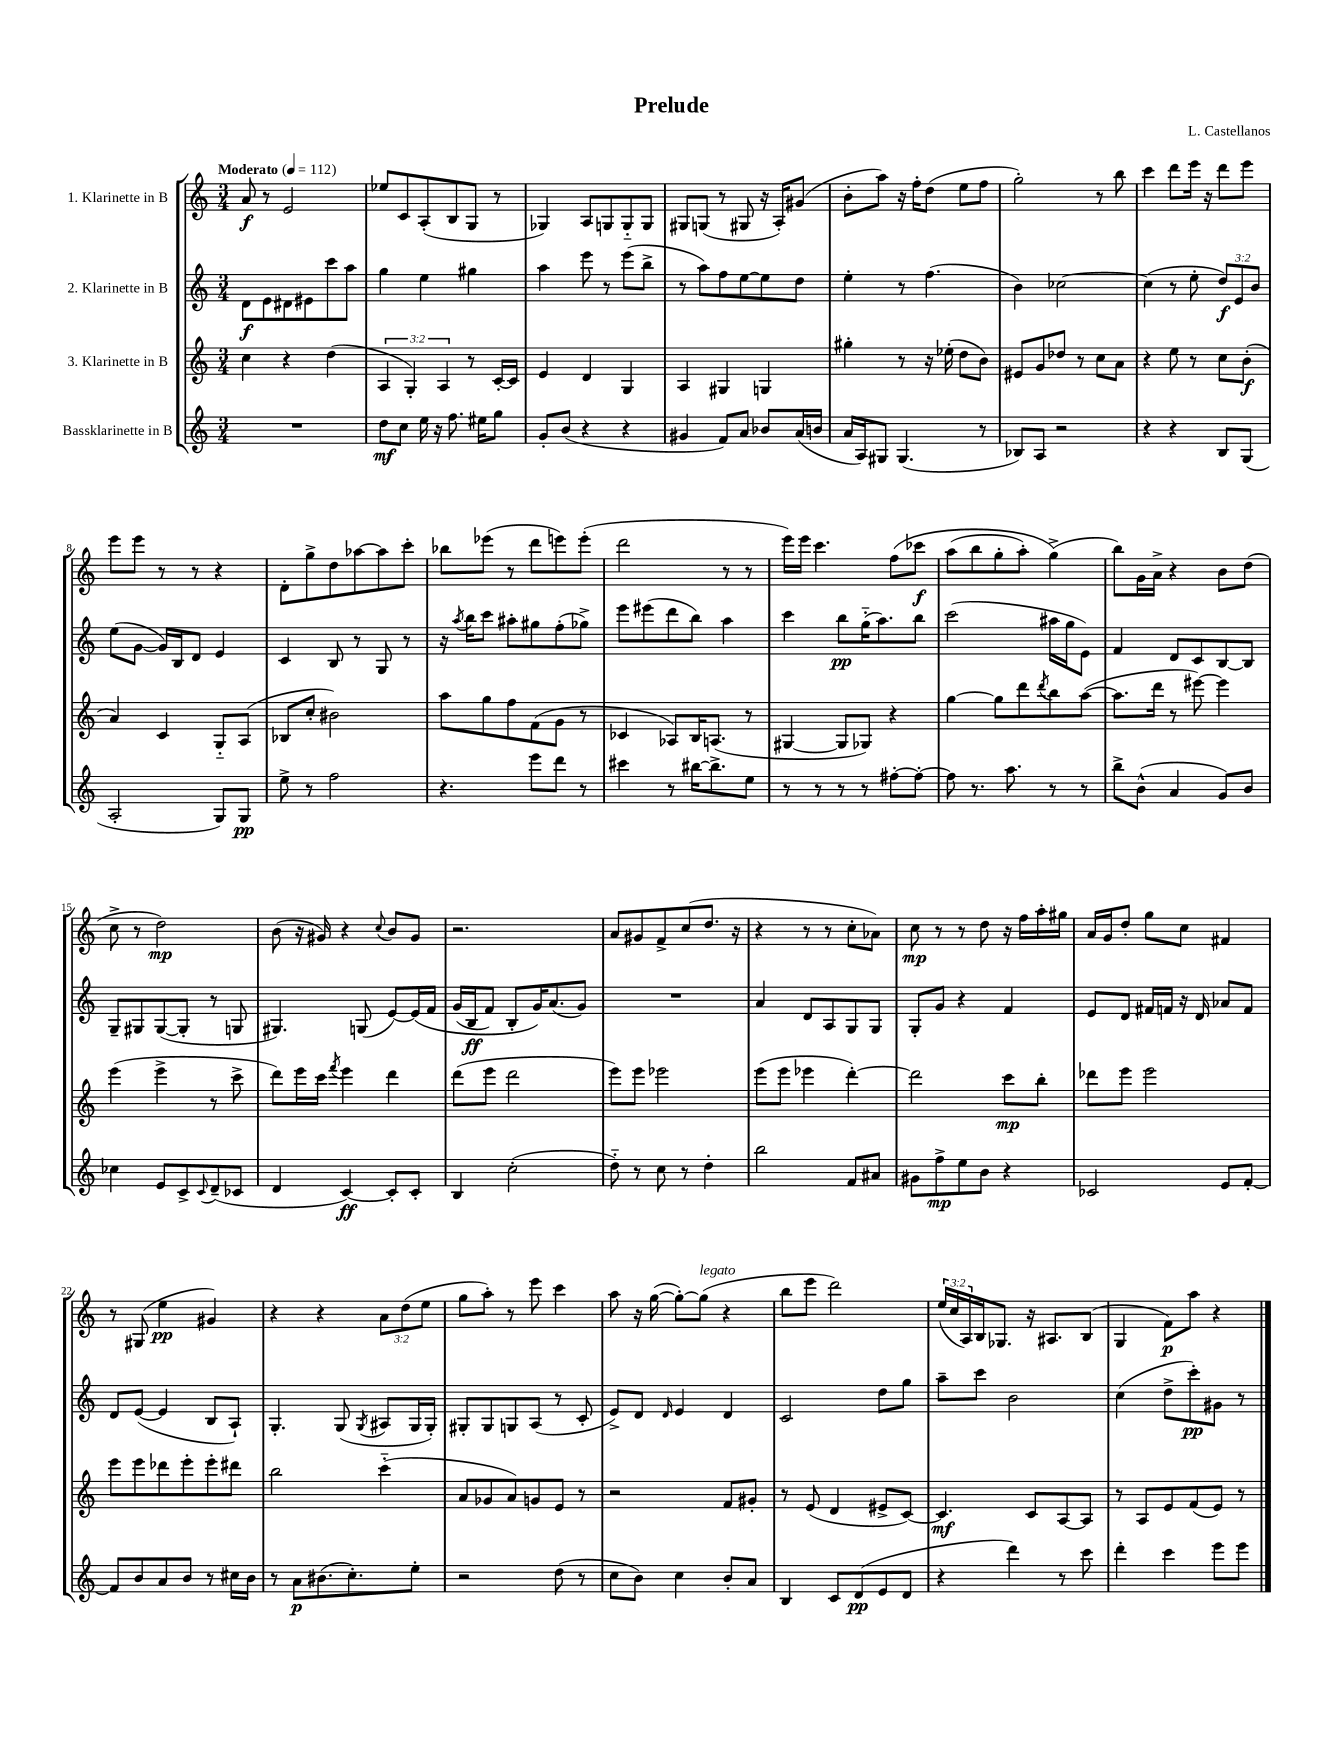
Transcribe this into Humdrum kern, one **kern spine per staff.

**kern	**dynam	**kern	**dynam	**kern	**dynam	**kern	**dynam
*part4	*part4	*part3	*part3	*part2	*part2	*part1	*part1
*staff4	*staff4	*staff3	*staff3	*staff2	*staff2	*staff1	*staff1
*I"Bassklarinette in B	*	*I"3. Klarinette in B	*	*I"2. Klarinette in B	*	*I"1. Klarinette in B	*
*clefG2	*	*clefG2	*	*clefG2	*	*clefG2	*
*k[]	*	*k[]	*	*k[]	*	*k[]	*
*M3/4	*	*M3/4	*	*M3/4	*	*M3/4	*
*MM112	*	*MM112	*	*MM112	*	*MM112	*
=1	=1	=1	=1	=1	=1	=1	=1
!	!	!	!	!	!	!LO:TX:a:B:t=Moderato	!
2.r	.	4cc\	.	8d\L	f	8a/	f
.	.	.	.	8e\	.	8r	.
.	.	4r	.	8d#X\	.	2e/	.
.	.	.	.	8e#X\	.	.	.
.	.	(4dd\	.	8ccc\	.	.	.
.	.	.	.	8aa\J	.	.	.
=2	=2	=2	=2	=2	=2	=2	=2
8dd\L	mf	6A/	.	4gg\	.	8ee-X/L	.
8cc\J	.	.	.	.	.	8c/	.
.	.	6G'/)	.	.	.	.	.
16ee\	.	.	.	4ee\	.	(8A'/	.
16r	.	.	.	.	.	.	.
.	.	6A/	.	.	.	.	.
8.ff\	.	.	.	.	.	8B/	.
.	.	8r	.	4gg#X\	.	8G/J	.
16ee#X\KL	.	.	.	.	.	.	.
8gg\J	.	[16c'/LL	.	.	.	8r	.
.	.	16c/JJ]	.	.	.	.	.
=3	=3	=3	=3	=3	=3	=3	=3
8g'/L	.	4e/	.	4aa\	.	4G-X/)	.
(8b/J	.	.	.	.	.	.	.
4r	.	4d/	.	8eee\	.	8A/L	.
.	.	.	.	8r	.	8Gn/	.
4r	.	4G/	.	(8eee\L	.	8G/	.
.	.	.	.	8bb^\J	.	8G/J	.
=4	=4	=4	=4	=4	=4	=4	=4
4g#X/	.	4A/	.	8r	.	8G#X/L	.
.	.	.	.	8aa\L)	.	(8Gn/J	.
8f/L)	.	4G#X/	.	8ff\	.	8r	.
8a/J	.	.	.	[8ee\	.	8G#X/	.
8b-X/L	.	4Gn/	.	8ee\]	.	16r	.
.	.	.	.	.	.	16A'/KL)	.
(16a/L	.	.	.	8dd\J	.	(8g#X/J	.
16bn/JJ	.	.	.	.	.	.	.
=5	=5	=5	=5	=5	=5	=5	=5
16a/LL	.	4gg#X'\	.	4ee'\	.	8b'\L	.
16A/J)	.	.	.	.	.	.	.
8G#X/J	.	.	.	.	.	8aa\J)	.
(4.G#/	.	8r	.	8r	.	16r	.
.	.	.	.	.	.	16ff'\KL	.
.	.	16r	.	(4.ff\	.	(8dd\J	.
.	.	(16ee-X'\	.	.	.	.	.
.	.	8dd\L	.	.	.	8ee\L	.
8r	.	8b\J)	.	.	.	8ff\J	.
=6	=6	=6	=6	=6	=6	=6	=6
8B-X/L)	.	8e#X/L	.	4b\)	.	2gg'\)	.
8A/J	.	8g/	.	.	.	.	.
2r	.	8dd-X/J	.	[2cc-X\	.	.	.
.	.	8r	.	.	.	.	.
.	.	8cc\L	.	.	.	8r	.
.	.	8a\J	.	.	.	8bb\	.
=7	=7	=7	=7	=7	=7	=7	=7
4r	.	4r	.	(4cc-\]	.	4ccc\	.
4r	.	8ee\	.	8r	.	8ddd\L	.
.	.	8r	.	8ee'\	.	16eee\Jk	.
.	.	.	.	.	.	16r	.
8B/L	.	8cc\L	.	12dd/L)	f	8ddd\L	.
.	.	.	.	12e/	.	.	.
(8G/J	.	(8b'\J	f	.	.	8eee\J	.
.	.	.	.	12b/J	.	.	.
!!LO:LB:g=z
=8	=8	=8	=8	=8	=8	=8	=8
2A'/	.	4a/)	.	(8ee\L	.	8eee\L	.
.	.	.	.	[8g\J	.	8eee\J	.
.	.	4c/	.	16g/LL])	.	8r	.
.	.	.	.	16B/J	.	.	.
.	.	.	.	8d/J	.	8r	.
8G/L)	.	8G/L	.	4e/	.	4r	.
8G/J	pp	(8A/J	.	.	.	.	.
=9	=9	=9	=9	=9	=9	=9	=9
8ee^\	.	8B-X/L	.	4c/	.	8d'\L	.
8r	.	8cc'/J	.	.	.	8gg^\	.
2ff\	.	2b#X\)	.	8B/	.	8dd\	.
.	.	.	.	8r	.	[8aa-X\	.
.	.	.	.	8G/	.	8aa-\]	.
.	.	.	.	8r	.	8ccc'\J	.
=10	=10	=10	=10	=10	=10	=10	=10
4.r	.	8aa\L	.	16r	.	8bb-X\L	.
.	.	.	.	8qaa/	.	.	.
.	.	.	.	16bb\KL	.	.	.
.	.	8gg\	.	8ccc\J	.	(8eee-X\J	.
.	.	8ff\	.	8aa#X'\L	.	8r	.
8eee\L	.	(8f\	.	8gg#X\	.	8ddd\L	.
8ddd\J	.	8g\J	.	(8ff'\	.	8eeen\)	.
8r	.	8r	.	8gg-X^\J)	.	(8eee'\J	.
=11	=11	=11	=11	=11	=11	=11	=11
4ccc#X\	.	4c-X/	.	8eee\L	.	2ddd\	.
.	.	.	.	(8eee#X\	.	.	.
8r	.	8A-X/L)	.	8ddd\	.	.	.
[16bb#X\KL	.	16B/K	.	8bb\J)	.	.	.
8.bb#^\]	.	(8.An/J	.	.	.	.	.
.	.	.	.	4aa\	.	8r	.
8ee\J	.	8r	.	.	.	8r	.
=12	=12	=12	=12	=12	=12	=12	=12
8r	.	[4G#X/	.	4ccc\	.	16eee\LL)	.
.	.	.	.	.	.	16eee\JJ	.
8r	.	.	.	.	.	4.ccc\	.
8r	.	8G#/L]	.	8bb\L	pp	.	.
8r	.	8G-X/J)	.	(16gg\K	.	.	.
.	.	.	.	8.aa\)	.	.	.
[8ff#X'\L	.	4r	.	.	.	(8ff\L	.
8ff#'\J_	.	.	.	8bb\J	.	8ccc-X\J	f
=13	=13	=13	=13	=13	=13	=13	=13
8ff#\]	.	[4gg\	.	(2ccc\	.	(8aa\L	.
8.r	.	.	.	.	.	8bb\	.
.	.	8gg\L]	.	.	.	8gg'\	.
8.aa\	.	.	.	.	.	.	.
.	.	8ddd\	.	.	.	8aa'\J)	.
.	.	8qddd/	.	.	.	.	.
8r	.	8bb\	.	16aa#X\LL	.	(4gg^\)	.
.	.	.	.	16gg\J	.	.	.
8r	.	([8aa\J	.	8e\J)	.	.	.
=14	=14	=14	=14	=14	=14	=14	=14
8bb^\L	.	8.aa\L]	.	4f/	.	8bb\L)	.
(8b^^\J	.	.	.	.	.	16g\L	.
.	.	16ddd\Jk	.	.	.	16a^\JJ	.
4a/	.	8r	.	8d/L	.	4r	.
.	.	[8eee#X\)	.	8c/	.	.	.
8g/L)	.	4eee#\]	.	[8B/	.	8b\L	.
8b/J	.	.	.	8B/J]	.	(8dd\J	.
!!LO:LB:g=z
=15	=15	=15	=15	=15	=15	=15	=15
4cc-X\	.	(4eee\	.	8G~/L	.	8cc^\	.
.	.	.	.	8G#X/	.	8r	.
8e/L	.	4eee^\	.	([8G#/	.	2dd\)	mp
8c^/	.	.	.	8G#'/J]	.	.	.
8qqc/	.	.	.	.	.	.	.
(8d~/	.	8r	.	8r	.	.	.
8c-X/J	.	8ccc^\	.	8Gn/	.	.	.
=16	=16	=16	=16	=16	=16	=16	=16
4d/	.	8ddd\L)	.	4.G#X/)	.	(8b\	.
.	.	16eee\L	.	.	.	16r	.
.	.	16ccc\JJ	.	.	.	16g#X/)	.
.	.	8qfff/	.	.	.	.	.
[4c/)	ff	4eee\	.	.	.	4r	.
.	.	.	.	(8Gn/	.	.	.
.	.	.	.	.	.	8qqcc/	.
8c'/L]	.	4ddd\	.	[8e/L)	.	8b/L	.
8c'/J	.	.	.	(16e/L]	.	8g#/J	.
.	.	.	.	16f/JJ	.	.	.
=17	=17	=17	=17	=17	=17	=17	=17
4B/	.	(8ddd\L	.	(16g/LL	.	2.r	.
.	.	.	.	16B/J	ff	.	.
.	.	8eee\J	.	8f/J)	.	.	.
(2cc'\	.	2ddd\	.	8B'/L	.	.	.
.	.	.	.	16g/K)	.	.	.
.	.	.	.	(8.a/	.	.	.
.	.	.	.	8g/J)	.	.	.
=18	=18	=18	=18	=18	=18	=18	=18
8dd\)	.	8eee\L)	.	2.r	.	8a/L	.
8r	.	8eee\J	.	.	.	8g#X/	.
8cc\	.	2eee-X\	.	.	.	8f^/	.
8r	.	.	.	.	.	(8cc/	.
4dd'\	.	.	.	.	.	8.dd/J	.
.	.	.	.	.	.	16r	.
=19	=19	=19	=19	=19	=19	=19	=19
2bb\	.	(8eee\L	.	4a/	.	4r	.
.	.	8eee\J	.	.	.	.	.
.	.	4eee-X\	.	8d/L	.	8r	.
.	.	.	.	8A/	.	8r	.
8f/L	.	[4ddd'\)	.	8G/	.	8cc'\L	.
8a#X/J	.	.	.	8G/J	.	8a-X\J)	.
=20	=20	=20	=20	=20	=20	=20	=20
8g#X\L	.	2ddd\]	.	8G'/L	.	8cc\	mp
8ff^\	mp	.	.	8g/J	.	8r	.
8ee\	.	.	.	4r	.	8r	.
8b\J	.	.	.	.	.	8dd\	.
4r	.	8ccc\L	mp	4f/	.	16r	.
.	.	.	.	.	.	16ff\LL	.
.	.	8bb'\J	.	.	.	16aa'\	.
.	.	.	.	.	.	16gg#X\JJ	.
=21	=21	=21	=21	=21	=21	=21	=21
2c-X/	.	8ddd-X\L	.	8e/L	.	16a/LL	.
.	.	.	.	.	.	16g/J	.
.	.	8eee\J	.	8d/J	.	8dd'/J	.
.	.	2eee\	.	16f#X/LL	.	8gg\L	.
.	.	.	.	16fn/JJ	.	.	.
.	.	.	.	16r	.	8cc\J	.
.	.	.	.	16d/	.	.	.
8e/L	.	.	.	8a-X/L	.	4f#X/	.
[8f'/J	.	.	.	8f/J	.	.	.
!!LO:LB:g=z
=22	=22	=22	=22	=22	=22	=22	=22
8f/L]	.	8eee\L	.	8d/L	.	8r	.
8b/	.	8eee\	.	([8e/J	.	(8G#X/	.
8a/	.	8ddd-X\	.	4e/]	.	4ee\	pp
8b/J	.	8eee'\	.	.	.	.	.
8r	.	8eee'\	.	8B/L	.	4g#X/)	.
16cc#X\LL	.	8ddd#X\J	.	8A`/J)	.	.	.
16b\JJ	.	.	.	.	.	.	.
=23	=23	=23	=23	=23	=23	=23	=23
8r	.	2bb\	.	4.G'/	.	4r	.
8a\L	p	.	.	.	.	.	.
(8.b#X\	.	.	.	.	.	4r	.
.	.	.	.	(8G/	.	.	.
8.cc'\)	.	.	.	.	.	.	.
.	.	.	.	8qG/	.	.	.
.	.	(4ccc\	.	8A#X/L	.	12a\L	.
.	.	.	.	.	.	(12dd\	.
8ee'\J	.	.	.	16G/L	.	.	.
.	.	.	.	.	.	12ee\J	.
.	.	.	.	16G'/JJ)	.	.	.
=24	=24	=24	=24	=24	=24	=24	=24
2r	.	8a/L	.	8G#X'/L	.	8gg\L	.
.	.	8g-X/	.	8G#/	.	8aa'\J)	.
.	.	8a/)	.	8Gn/	.	8r	.
.	.	8gn/	.	(8A/J	.	8eee\	.
(8dd\	.	8e/J	.	8r	.	4ccc\	.
8r	.	8r	.	8c'/	.	.	.
=25	=25	=25	=25	=25	=25	=25	=25
8cc\L	.	2r	.	8e^/L)	.	8aa\	.
8b\J)	.	.	.	8d/J	.	16r	.
.	.	.	.	.	.	([16gg\	.
.	.	.	.	16qqd/	.	.	.
4cc\	.	.	.	4e/	.	8gg'\L_)	.
!	!	!	!	!	!	!LO:TX:a:i:t=legato	!
.	.	.	.	.	.	(8gg\J]	.
8b'/L	.	8f/L	.	4d/	.	4r	.
8a/J	.	8g#X'/J	.	.	.	.	.
=26	=26	=26	=26	=26	=26	=26	=26
4B/	.	8r	.	2c/	.	8bb\L	.
.	.	(8e/	.	.	.	8eee\J	.
8c/L	.	4d/	.	.	.	2ddd\)	.
(8d/	pp	.	.	.	.	.	.
8e/	.	8e#X^/L	.	8dd\L	.	.	.
8d/J	.	[8c/J)	.	8gg\J	.	.	.
=27	=27	=27	=27	=27	=27	=27	=27
4r	.	4.c/]	mf	8aa~\L	.	(24ee/LL	.
.	.	.	.	.	.	24cc/	.
.	.	.	.	.	.	24A/)	.
.	.	.	.	8ccc\J	.	16B/J	.
.	.	.	.	.	.	8.G-X/J	.
4ddd\)	.	.	.	2b\	.	.	.
.	.	8c/L	.	.	.	16r	.
.	.	.	.	.	.	8.A#X/L	.
8r	.	[8A/	.	.	.	.	.
8ccc\	.	8A/J]	.	.	.	(8B/J	.
=28	=28	=28	=28	=28	=28	=28	=28
4ddd'\	.	8r	.	(4cc\	.	4G/	.
.	.	8A/L	.	.	.	.	.
4ccc\	.	8e/	.	8dd^\L	.	8f\L)	p
.	.	(8f/	.	8ccc'\)	pp	8aa\J	.
8eee\L	.	8e/J)	.	8g#X\J	.	4r	.
8eee\J	.	8r	.	8r	.	.	.
==	==	==	==	==	==	==	==
*-	*-	*-	*-	*-	*-	*-	*-
